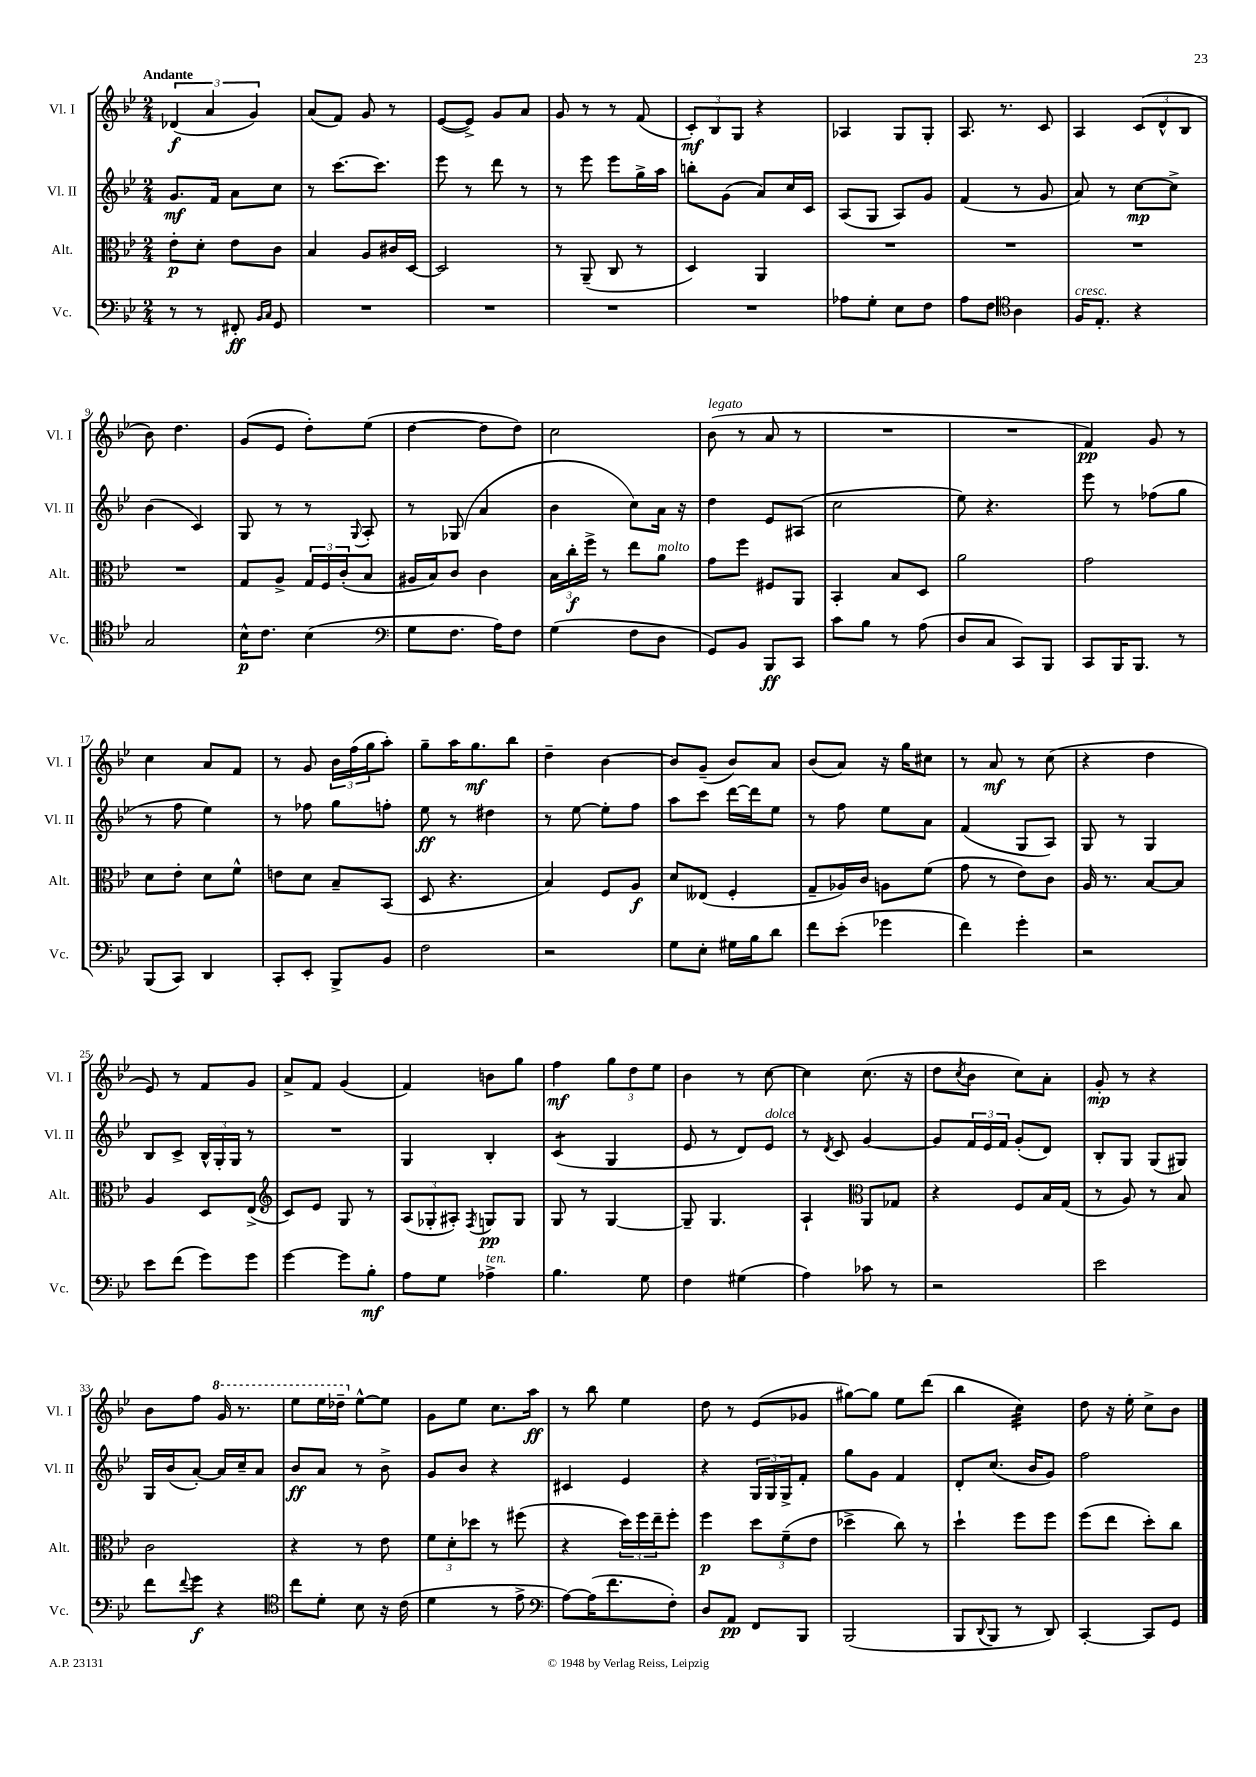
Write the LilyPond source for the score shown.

<<
\new StaffGroup <<
\new Staff = "s0" \with { instrumentName = "Vl. I" shortInstrumentName = "Vl. I" } {
    \clef treble \key bes \major \numericTimeSignature \time 2/4 \tempo "Andante"
    \tuplet 3/2 { des'4\f( a'4 g'4) } |
    a'8( f'8) g'8 r8 |
    ees'8~( ees'8->) g'8 a'8 |
    g'8 r8 r8 f'8( |
    \tuplet 3/2 { c'8-.\mf) bes8 g8 } r4 |
    aes4 g8 g8-. |
    a8. r8. c'8 |
    a4 \tuplet 3/2 { c'8( d'8-^ bes8 } |
    bes'8) d''4. |
    g'8( ees'8 d''8-.) ees''8( |
    d''4~ d''8 d''8) |
    c''2 |
    bes'8^\markup { \italic "legato" }( r8 a'8 r8 |
    R2 |
    R2 |
    f'4\pp) g'8 r8 |
    c''4 a'8 f'8 |
    r8 g'8 \tuplet 3/2 { bes'16 f''16( g''16 } a''8-.) |
    g''8-- a''16 g''8.\mf bes''8 |
    d''4-- bes'4~ |
    bes'8 g'8--( bes'8) a'8 |
    bes'8( a'8) r16 g''16 cis''8 |
    r8 a'8\mf r8 c''8( |
    r4 d''4 |
    ees'8) r8 f'8 g'8 |
    a'8-> f'8 g'4( |
    f'4) b'8 g''8 |
    f''4\mf \tuplet 3/2 { g''8 d''8 ees''8 } |
    bes'4 r8 c''8~ |
    c''4 c''8.( r16 |
    d''8 \acciaccatura { c''8 } bes'8 c''8) a'8-. |
    g'8-.\mp r8 r4 |
    bes'8 f''8 \ottava #1 g''16 r8. |
    ees'''8 ees'''16 des'''16-- \ottava #0 ees''8~-^ ees''8 |
    g'8 ees''8 c''8. a''16\ff |
    r8 bes''8 ees''4 |
    d''8 r8 ees'8( ges'8 |
    gis''8~) gis''8 ees''8 d'''8( |
    bes''4 c''4:32) |
    d''8 r16 ees''16-. c''8-> bes'8 \bar "|." |
}
\new Staff = "s1" \with { instrumentName = "Vl. II" shortInstrumentName = "Vl. II" } {
    \clef treble \key bes \major \numericTimeSignature \time 2/4
    g'8.\mf f'16 a'8 c''8 |
    r8 c'''8.~ c'''8. |
    ees'''8 r8 d'''8 r8 |
    r8 ees'''8 ees'''8 g''16-> a''16 |
    b''8-. g'8( a'8) c''16 c'16 |
    a8( g8 a8) g'8 |
    f'4( r8 g'8 |
    a'8) r8 c''8~\mp c''8-> |
    bes'4( c'4) |
    g8 r8 r8 \appoggiatura { g8 } a8-. |
    r8 ges8( a'4 |
    bes'4 c''8) a'16 r16 |
    d''4 ees'8 ais8( |
    c''2 |
    ees''8) r4. |
    ees'''8 r8 fes''8( g''8 |
    r8 f''8 ees''4) |
    r8 fes''8 g''8 f''8-. |
    ees''8\ff r8 dis''4 |
    r8 ees''8~ ees''8-. f''8 |
    a''8 c'''8 d'''16~ d'''16 ees''8 |
    r8 f''8 ees''8 a'8 |
    f'4( g8 a8) |
    g8 r8 g4 |
    bes8 c'8-> \tuplet 3/2 { bes16-^ g16-. g16 } r8 |
    R2 |
    g4 bes4-. |
    c'4:8( g4 |
    ees'8 r8 d'8) ees'8^\markup { \italic "dolce" } |
    r8 \acciaccatura { d'8 } c'8 g'4~ |
    g'8 \tuplet 3/2 { f'16 ees'16 f'16 } g'8-.( d'8) |
    bes8-. g8 g8( gis8) |
    g16 bes'16( a'8~-.) a'16 c''16-- a'8 |
    bes'8\ff a'8 r8 bes'8-> |
    g'8 bes'8 r4 |
    cis'4 ees'4 |
    r4 \tuplet 3/2 { g16 g16 g16-> } f'8-. |
    g''8 g'8 f'4 |
    d'8-. c''8.( bes'16 g'8) |
    f''2 \bar "|." |
}
\new Staff = "s2" \with { instrumentName = "Alt." shortInstrumentName = "Alt." } {
    \clef alto \key bes \major \numericTimeSignature \time 2/4
    ees'8-.\p d'8-. ees'8 c'8 |
    bes4 a8 cis'16 d16~ |
    d2 |
    r8 a,8--( c8 r8 |
    d4) a,4 |
    R2 |
    R2 |
    R2 |
    R2 |
    g8 a8-> \tuplet 3/2 { g16 f16 c'16-.( } bes8 |
    ais16 bes16) c'8 c'4 |
    \tuplet 3/2 { bes16 c''16-.\f f''16-> } r8 ees''8 a'8^\markup { \italic "molto" } |
    g'8 f''8 fis8 a,8 |
    bes,4-. bes8 d8 |
    a'2 |
    g'2 |
    d'8 ees'8-. d'8 f'8-^ |
    e'8 d'8 bes8-- bes,8( |
    d8 r4. |
    bes4) f8 a8\f |
    d'8 eeses8( f4-. |
    g8-- aes16) c'16 a8 f'8( |
    g'8 r8 ees'8) c'8 |
    a16 r8. bes8~ bes8 |
    a4 d8 ees8->( |
    \clef treble c'8) ees'8 g8 r8 |
    \tuplet 3/2 { a8( ges8-. ais8-.) } \acciaccatura { f8 } g8\pp g8 |
    g8 r8 g4~ |
    g8-- g4. |
    a4-! \clef alto a,8 ges8 |
    r4 f8 bes16 g16( |
    r8 a8) r8 bes8 |
    c'2 |
    r4 r8 ees'8 |
    \tuplet 3/2 { f'8 d'8-. des''8 } r8 fis''8( |
    r4 \tuplet 3/2 { d''16) f''16 ees''16-- } f''8-. |
    f''4\p \tuplet 3/2 { d''8 f'8--( ees'8 } |
    des''4-> c''8) r8 |
    d''4-! f''8 f''8 |
    f''8( ees''8 d''8-.) c''8 \bar "|." |
}
\new Staff = "s3" \with { instrumentName = "Vc." shortInstrumentName = "Vc." } {
    \clef bass \key bes \major \numericTimeSignature \time 2/4
    r8 r8 fis,8-.\ff \grace { bes,16 c16 } g,8 |
    R2 |
    R2 |
    R2 |
    R2 |
    aes8 g8-. ees8 f8 |
    a8 f8 \clef tenor a4 |
    f16^\markup { \italic "cresc." } ees8.-. r4 |
    g2 |
    bes16-^\p c'8. bes4( |
    \clef bass g8 f8. a16) f8 |
    g4( f8 d8 |
    g,8) bes,8 bes,,8\ff c,8 |
    c'8 bes8 r8 a8( |
    d8 c8 c,8) bes,,8 |
    c,8 bes,,16 bes,,8. r8 |
    bes,,8( c,8) d,4 |
    c,8-. ees,8-. bes,,8-> bes,8 |
    f2 |
    r2 |
    g8 ees8-. gis16 bes16 d'8 |
    f'8 ees'8-.( ges'4 |
    f'4) g'4-. |
    r2 |
    ees'8 f'8( g'8) g'8 |
    g'4~ g'8 bes8-.\mf |
    a8 g8 aes4->^\markup { \italic "ten." } |
    bes4. g8 |
    f4 gis4( |
    a4) ces'8 r8 |
    r2 |
    ees'2 |
    f'8 \appoggiatura { f'8 } g'8\f r4 |
    \clef tenor c''8 d'8-. bes8 r16 c'16( |
    d'4 r8 ees'8-> |
    \clef bass a8~) a16( f'8. f8-.) |
    d8 a,8\pp f,8 bes,,8 |
    bes,,2( |
    bes,,8 \appoggiatura { d,8 } bes,,8 r8 d,8) |
    c,4~-. c,8 g,8 \bar "|." |
}
>>
>>
